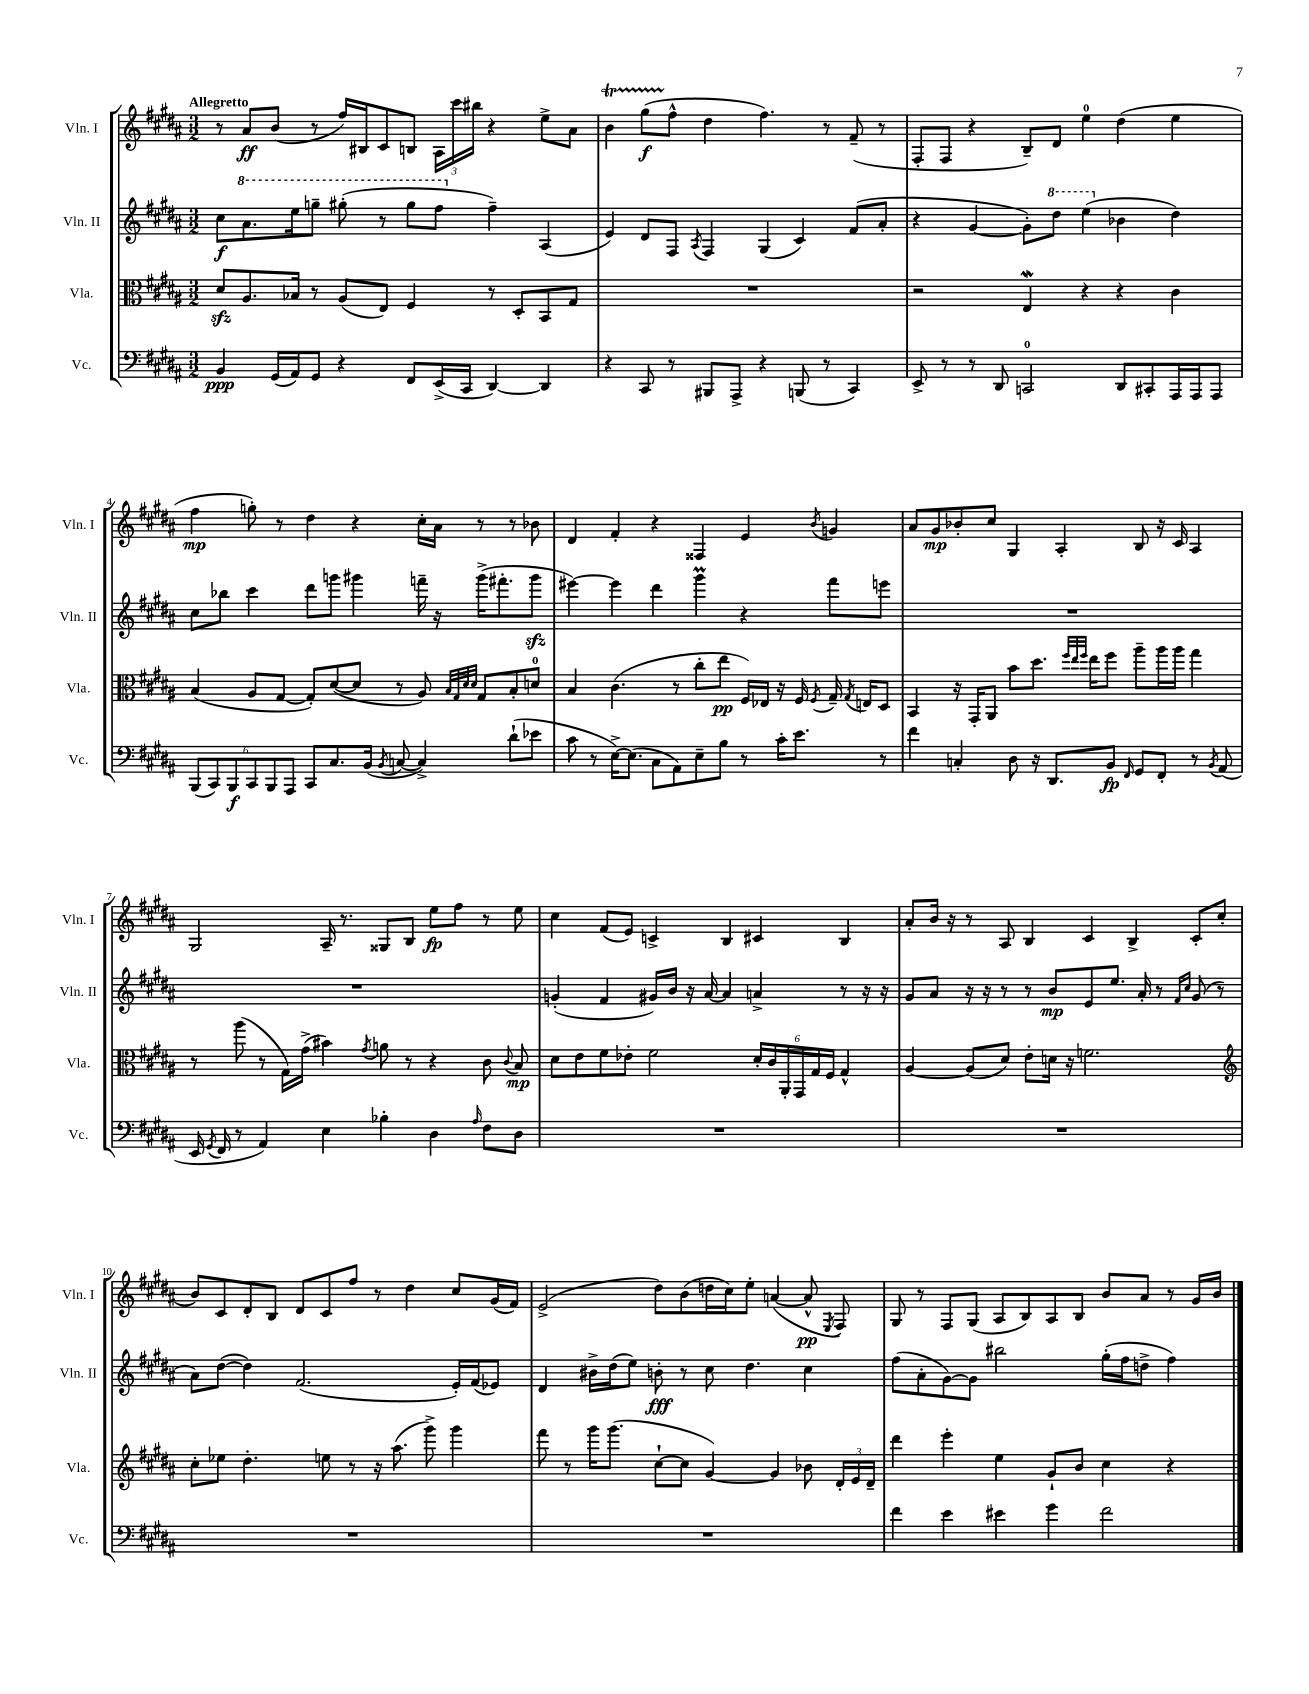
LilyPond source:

<<
\new StaffGroup <<
\new Staff = "s0" \with { instrumentName = "Vln. I" shortInstrumentName = "Vln. I" } {
    \clef treble \key b \major \numericTimeSignature \time 3/2 \tempo "Allegretto"
    \autoBeamOff r8 ais'8[\ff b'8]( r8 fis''16[) bis16 cis'8 b8] \tuplet 3/2 { ais16[ cis'''16 bis''16] } r4 e''8[-> ais'8] |
    b'4\startTrillSpan gis''8[\f( fis''8]-^\stopTrillSpan dis''4 fis''4.) r8 fis'8--( r8 |
    fis8[-. fis8] r4 b8[--) dis'8] e''4-0 dis''4( e''4 |
    fis''4\mp g''8-.) r8 dis''4 r4 cis''16[-. ais'16] r8 r8 bes'8 |
    dis'4 fis'4-. r4 fisis4 e'4 \acciaccatura { b'8 } g'4 |
    ais'8[ gis'8\mp bes'8-. cis''8] gis4 ais4-. b8 r16 cis'16 ais4 |
    gis2 ais16-- r8. gisis8[ b8] e''8[\fp fis''8] r8 e''8 |
    cis''4 fis'8[( e'8]) c'4-> b4 cis'4 b4 |
    ais'8[-. b'16] r16 r8 ais8 b4 cis'4 b4-> cis'8[-. cis''8]( |
    b'8[) cis'8 dis'8-. b8] dis'8[ cis'8 fis''8] r8 dis''4 cis''8[ gis'16( fis'16]) |
    e'2->( dis''8[) b'8( d''16 cis''16) e''8]-. a'4~( a'8-^\pp \acciaccatura { e8 } fis8) |
    gis8 r8 fis8[ gis8]( ais8[ b8) ais8 b8] b'8[ ais'8] r8 gis'16[ b'16] \bar "|." |
}
\new Staff = "s1" \with { instrumentName = "Vln. II" shortInstrumentName = "Vln. II" } {
    \clef treble \key b \major \numericTimeSignature \time 3/2
    \autoBeamOff cis''8[\f \ottava #1 ais''8. e'''16 g'''8]-- gis'''8-.( r8 gis'''8[ fis'''8] \ottava #0 fis''4--) ais4( |
    e'4) dis'8[ fis8] \acciaccatura { ais8 } fis4 gis4( cis'4) fis'8[( ais'8]-. |
    r4 gis'4~ gis'8[-.) \ottava #1 dis'''8] e'''4( \ottava #0 bes'4 dis''4) |
    cis''8[ bes''8] cis'''4 dis'''8[ g'''8] gis'''4 f'''16-- r16 gis'''16[->( fis'''8.-. gis'''8]\sfz |
    eis'''4~) eis'''4 dis'''4 gis'''4\prall r4 fis'''8[ e'''8] |
    R1. |
    R1. |
    g'4-.( fis'4 gis'16[) b'16] r16 ais'16~ ais'4 a'4-> r8 r16 r16 |
    gis'8[ ais'8] r16 r16 r8 r8 b'8[\mp e'8 e''8.] ais'16-. r8 \grace { fis'16[ cis''16] } gis'8( r8 |
    ais'8[) dis''8]~( dis''4) fis'2.( e'16[-.) fis'16( ees'8]) |
    dis'4 bis'16[-> dis''16( e''8]) b'8-.\fff r8 cis''8 dis''4. cis''4 |
    fis''8[( ais'8-. gis'8~) gis'8] bis''2 gis''16[-.( fis''16 d''8]-> fis''4) \bar "|." |
}
\new Staff = "s2" \with { instrumentName = "Vla." shortInstrumentName = "Vla." } {
    \clef alto \key b \major \numericTimeSignature \time 3/2
    \autoBeamOff dis'8[\sfz ais8. bes16] r8 ais8[( e8]) fis4 r8 dis8[-. b,8 gis8] |
    R1. |
    r2 e4\mordent r4 r4 cis'4 |
    b4( ais8[ gis8]~ gis8[-.) dis'8~( dis'8] r8 ais8) \grace { b32[ gis32 dis'32 dis'32] } gis8[ b8-. d'8]-0 |
    b4 cis'4.( r8 cis''8[-. e''8]\pp fis16[) ees16] r16 fis16 \acciaccatura { fis8 } gis16-- \acciaccatura { gis8 } e16[ dis8] |
    b,4 r16 gis,16[-. ais,8] b'8[ dis''8.] \grace { fis''32[ e''32 fis''32] } e''16[ fis''8] ais''8[-- ais''16 ais''16] gis''4 |
    r8 ais''8( r8 gis16[) gis'16]->( bis'4) \acciaccatura { gis'8 } a'8 r8 r4 cis'8 \appoggiatura { cis'8 } b8\mp |
    dis'8[ e'8 fis'8 ees'8]-. fis'2 \tuplet 6/4 { dis'16[-. cis'16 ais,16-. gis,16 gis16 fis16] } gis4-^ |
    ais4~ ais8[( dis'8]) e'8[-. d'16] r16 f'2. |
    \clef treble cis''8[-. ees''8] dis''4.-. e''8 r8 r16 ais''8.( gis'''8->) gis'''4 |
    fis'''8 r8 gis'''16[ gis'''8.]( cis''8[~-! cis''8] gis'4~) gis'4 bes'8 \tuplet 3/2 { dis'16[-. e'16 dis'16]-- } |
    dis'''4 e'''4-. e''4 gis'8[-! b'8] cis''4 r4 \bar "|." |
}
\new Staff = "s3" \with { instrumentName = "Vc." shortInstrumentName = "Vc." } {
    \clef bass \key b \major \numericTimeSignature \time 3/2
    \autoBeamOff b,4\ppp gis,16[( ais,16) gis,8] r4 fis,8[ e,16->( cis,16] dis,4~) dis,4 |
    r4 cis,8 r8 bis,,8[ ais,,8]-> r4 b,,8( r8 cis,4) |
    e,8-> r8 r8 dis,8 c,2-0 dis,8[ cis,8-. ais,,16 ais,,16 ais,,8] |
    \tuplet 6/4 { b,,8[( cis,8) b,,8\f cis,8 b,,8 ais,,8] } cis,8[ cis8. b,16]( \acciaccatura { b,8 } c8~ c4->) dis'8[-!( ees'8] |
    cis'8 r8 e16[~->) e8.]( cis8[ ais,8) e8-- b8] r8 cis'16[-. e'8.] r8 |
    fis'4 c4-. dis8 r16 dis,8.[ b,8]\fp \grace { fis,16 } gis,8[ fis,8]-. r8 \acciaccatura { b,8 } ais,8( |
    e,16 \acciaccatura { gis,8 } fis,16 r8 ais,4) e4 bes4-. dis4 \grace { ais16 } fis8[ dis8] |
    R1. |
    R1. |
    R1. |
    R1. |
    fis'4 e'4 eis'4 gis'4 fis'2 \bar "|." |
}
>>
>>
